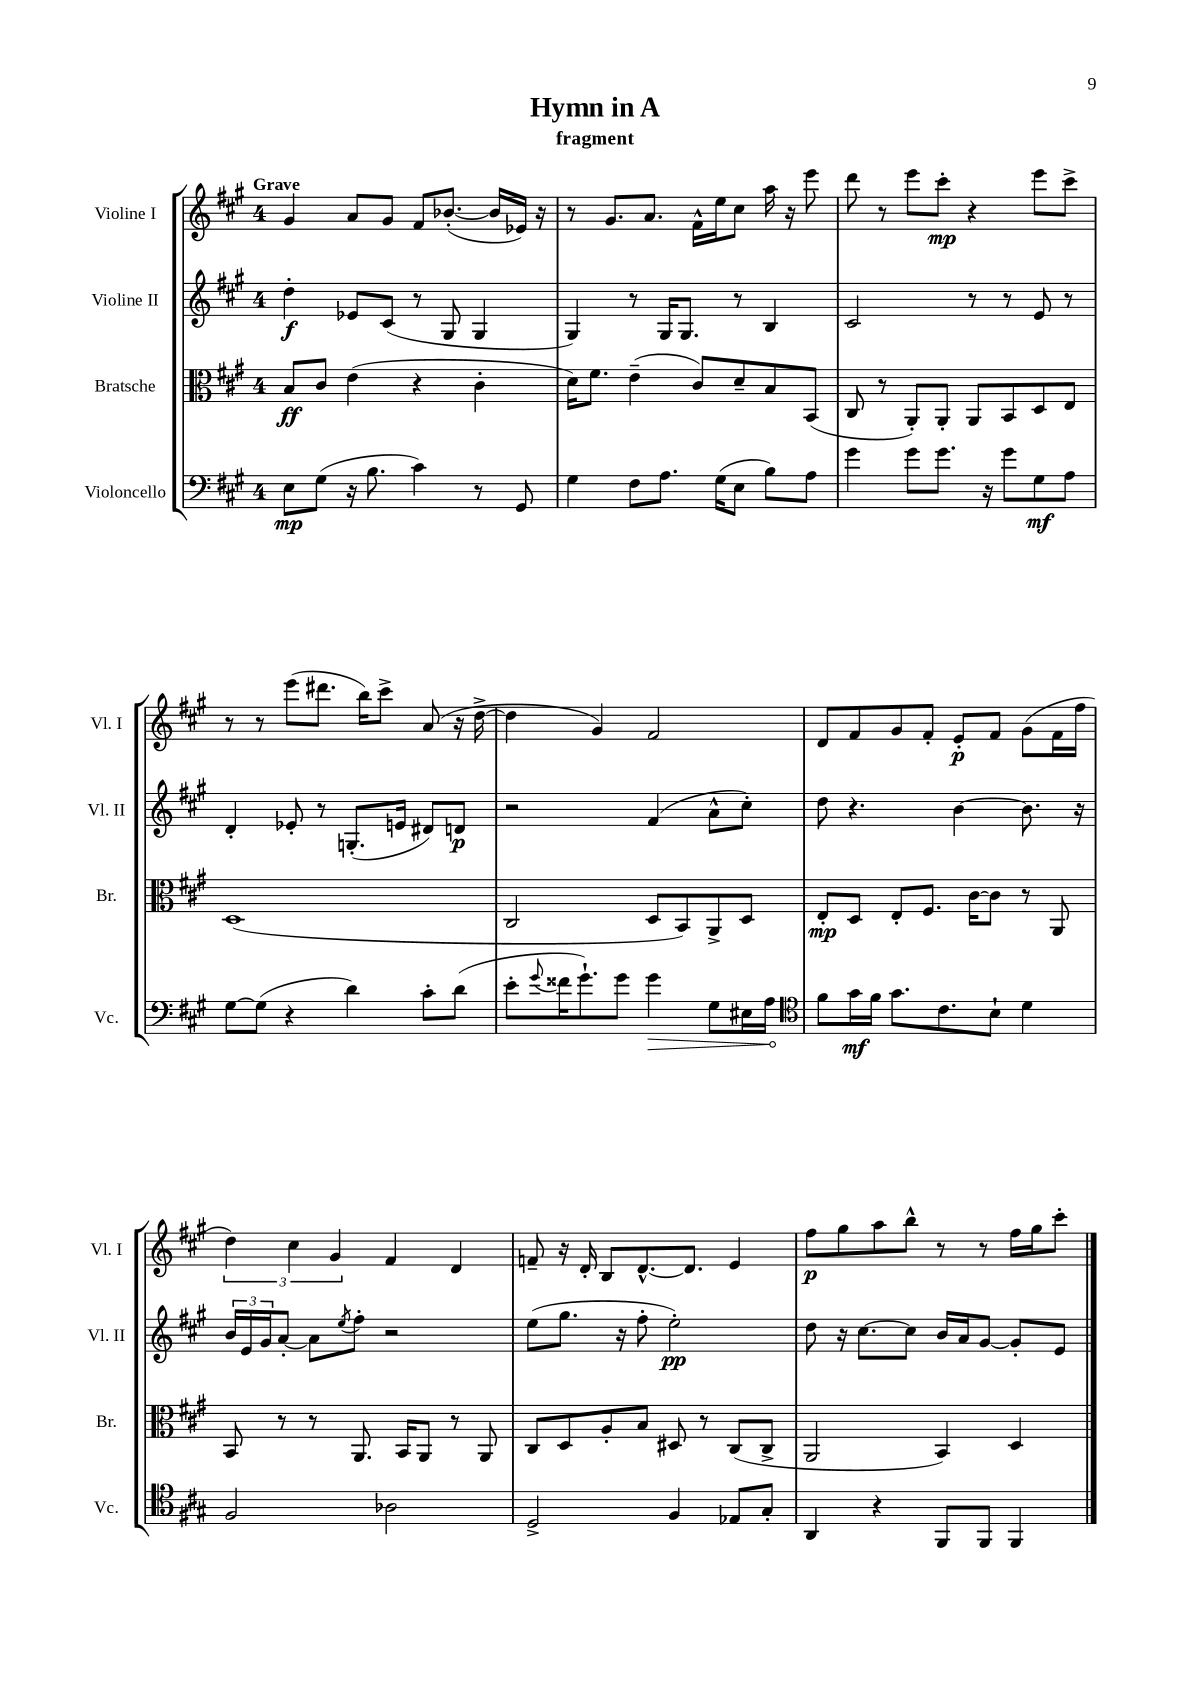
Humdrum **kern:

**kern	**dynam	**kern	**dynam	**kern	**dynam	**kern	**dynam
*part4	*part4	*part3	*part3	*part2	*part2	*part1	*part1
*staff4	*staff4	*staff3	*staff3	*staff2	*staff2	*staff1	*staff1
*I"Violoncello	*	*I"Bratsche	*	*I"Violine II	*	*I"Violine I	*
*I'Vc.	*	*I'Br.	*	*I'Vl. II	*	*I'Vl. I	*
*clefF4	*	*clefC3	*	*clefG2	*	*clefG2	*
*k[f#c#g#]	*	*k[f#c#g#]	*	*k[f#c#g#]	*	*k[f#c#g#]	*
*M4/4	*	*M4/4	*	*M4/4	*	*M4/4	*
=1	=1	=1	=1	=1	=1	=1	=1
!	!	!	!	!	!	!LO:TX:a:B:t=Grave	!
8E\L	mp	8B/L	ff	4dd'\	f	4g#/	.
(8G#\J	.	8c#/J	.	.	.	.	.
16r	.	(4e\	.	8e-X/L	.	8a/L	.
8.B\	.	.	.	.	.	.	.
.	.	.	.	(8c#/J	.	8g#/J	.
4c#\)	.	4r	.	8r	.	8f#/L	.
.	.	.	.	8G#/	.	([8.b-X'/J	.
8r	.	4c#'\	.	4G#/	.	.	.
.	.	.	.	.	.	16b-/LL]	.
8GG#/	.	.	.	.	.	16e-X/JJ)	.
.	.	.	.	.	.	16r	.
=2	=2	=2	=2	=2	=2	=2	=2
4G#\	.	16d\KL)	.	4G#/)	.	8r	.
.	.	8.f#\J	.	.	.	.	.
.	.	.	.	.	.	8.g#/L	.
8F#\L	.	(4e~\	.	8r	.	.	.
.	.	.	.	.	.	8.a/J	.
8.A\J	.	.	.	16G#/KL	.	.	.
.	.	.	.	8.G#/J	.	.	.
.	.	8c#/L)	.	.	.	16f#^^\LL	.
(16G#\KL	.	.	.	.	.	16ee\J	.
8E\J	.	8d~/	.	8r	.	8cc#\J	.
8B\L)	.	8B/	.	4B/	.	16aa\	.
.	.	.	.	.	.	16r	.
8A\J	.	(8BB/J	.	.	.	8eee\	.
=3	=3	=3	=3	=3	=3	=3	=3
4g#\	.	8C#/	.	2c#/	.	8ddd\	.
.	.	8r	.	.	.	8r	.
8g#\L	.	8AA'/L)	.	.	.	8eee\L	.
8.g#\J	.	8AA'/J	.	.	.	8ccc#'\J	mp
.	.	8AA/L	.	8r	.	4r	.
16r	.	.	.	.	.	.	.
8g#\L	.	8BB/	.	8r	.	.	.
8G#\	mf	8D/	.	8e/	.	8eee\L	.
8A\J	.	8E/J	.	8r	.	8ccc#^\J	.
!!LO:LB:g=z
=4	=4	=4	=4	=4	=4	=4	=4
[8G#\L	.	(1D	.	4d'/	.	8r	.
(8G#\J]	.	.	.	.	.	8r	.
4r	.	.	.	8e-X'/	.	(8eee\L	.
.	.	.	.	8r	.	8.ddd#X\J	.
4d\)	.	.	.	(8.Gn'/L	.	.	.
.	.	.	.	.	.	16bb\KL)	.
.	.	.	.	.	.	8ccc#^\J	.
.	.	.	.	16en/Jk	.	.	.
8c#'\L	.	.	.	8d#X/L)	.	(8a/	.
(8d\J	.	.	.	8dn/J	p	16r	.
.	.	.	.	.	.	[16dd^\	.
=5	=5	=5	=5	=5	=5	=5	=5
8e'\L	.	2C#/	.	2r	.	4dd\]	.
8qqg#/	.	.	.	.	.	.	.
16f##X\K	.	.	.	.	.	.	.
8.g#`\)	.	.	.	.	.	.	.
.	.	.	.	.	.	4g#/)	.
8g#\J	.	.	.	.	.	.	.
!	!LO:HP:b	!	!	!	!	!	!
4g#\	>	8D/L	.	(4f#/	.	2f#/	.
.	.	8BB/)	.	.	.	.	.
8G#\L	.	8AA^/	.	8a^^\L	.	.	.
16E#X\L	.	8D/J	.	8cc#'\J)	.	.	.
16A\JJ	.	.	.	.	.	.	.
.	]	.	.	.	.	.	.
=6	=6	=6	=6	=6	=6	=6	=6
*clefC4	*	*	*	*	*	*	*
8f#\L	.	8E'/L	mp	8dd\	.	8d/L	.
16g#\L	mf	8D/J	.	4.r	.	8f#/	.
16f#\JJ	.	.	.	.	.	.	.
8.g#\L	.	8E'/L	.	.	.	8g#/	.
.	.	8.F#/J	.	.	.	8f#'/J	.
8.c#\	.	.	.	.	.	.	.
.	.	.	.	[4b\	.	8e'/L	p
.	.	[16c#\KL	.	.	.	.	.
8B`\J	.	8c#\J]	.	.	.	8f#/J	.
4d\	.	8r	.	8.b\]	.	(8g#\L	.
.	.	8AA/	.	.	.	16f#\L	.
.	.	.	.	16r	.	16ff#\JJ	.
!!LO:LB:g=z
=7	=7	=7	=7	=7	=7	=7	=7
2F#/	.	8BB/	.	24b/LL	.	6dd\)	.
.	.	.	.	24e/	.	.	.
.	.	.	.	24g#/J	.	.	.
.	.	8r	.	[8a'/J	.	.	.
.	.	.	.	.	.	6cc#\	.
.	.	8r	.	8a\L]	.	.	.
.	.	.	.	.	.	6g#/	.
.	.	.	.	8qee/	.	.	.
.	.	8.AA/	.	8ff#'\J	.	.	.
2A-X\	.	.	.	2r	.	4f#/	.
.	.	16BB/KL	.	.	.	.	.
.	.	8AA/J	.	.	.	.	.
.	.	8r	.	.	.	4d/	.
.	.	8AA/	.	.	.	.	.
=8	=8	=8	=8	=8	=8	=8	=8
2D^/	.	8C#/L	.	(8ee\L	.	8fn~/	.
.	.	8D/	.	8.gg#\J	.	16r	.
.	.	.	.	.	.	16d'/	.
.	.	8A'/	.	.	.	8B/L	.
.	.	.	.	16r	.	.	.
.	.	8B/J	.	8ff#'\	.	[8.d^^/	.
4F#/	.	8D#X/	.	2ee'\)	pp	.	.
.	.	.	.	.	.	8.d/J]	.
.	.	8r	.	.	.	.	.
8E-X/L	.	(8C#/L	.	.	.	4e/	.
8G#'/J	.	8C#^/J	.	.	.	.	.
=9	=9	=9	=9	=9	=9	=9	=9
4AA/	.	2AA/	.	8dd\	.	8ff#\L	p
.	.	.	.	16r	.	8gg#\	.
.	.	.	.	[8.cc#\L	.	.	.
4r	.	.	.	.	.	8aa\	.
.	.	.	.	8cc#\J]	.	8bb^^\J	.
8FF#/L	.	4BB/)	.	16b/LL	.	8r	.
.	.	.	.	16a/J	.	.	.
8FF#/J	.	.	.	[8g#/J	.	8r	.
4FF#/	.	4D/	.	8g#'/L]	.	16ff#\LL	.
.	.	.	.	.	.	16gg#\J	.
.	.	.	.	8e/J	.	8ccc#'\J	.
==	==	==	==	==	==	==	==
*-	*-	*-	*-	*-	*-	*-	*-
